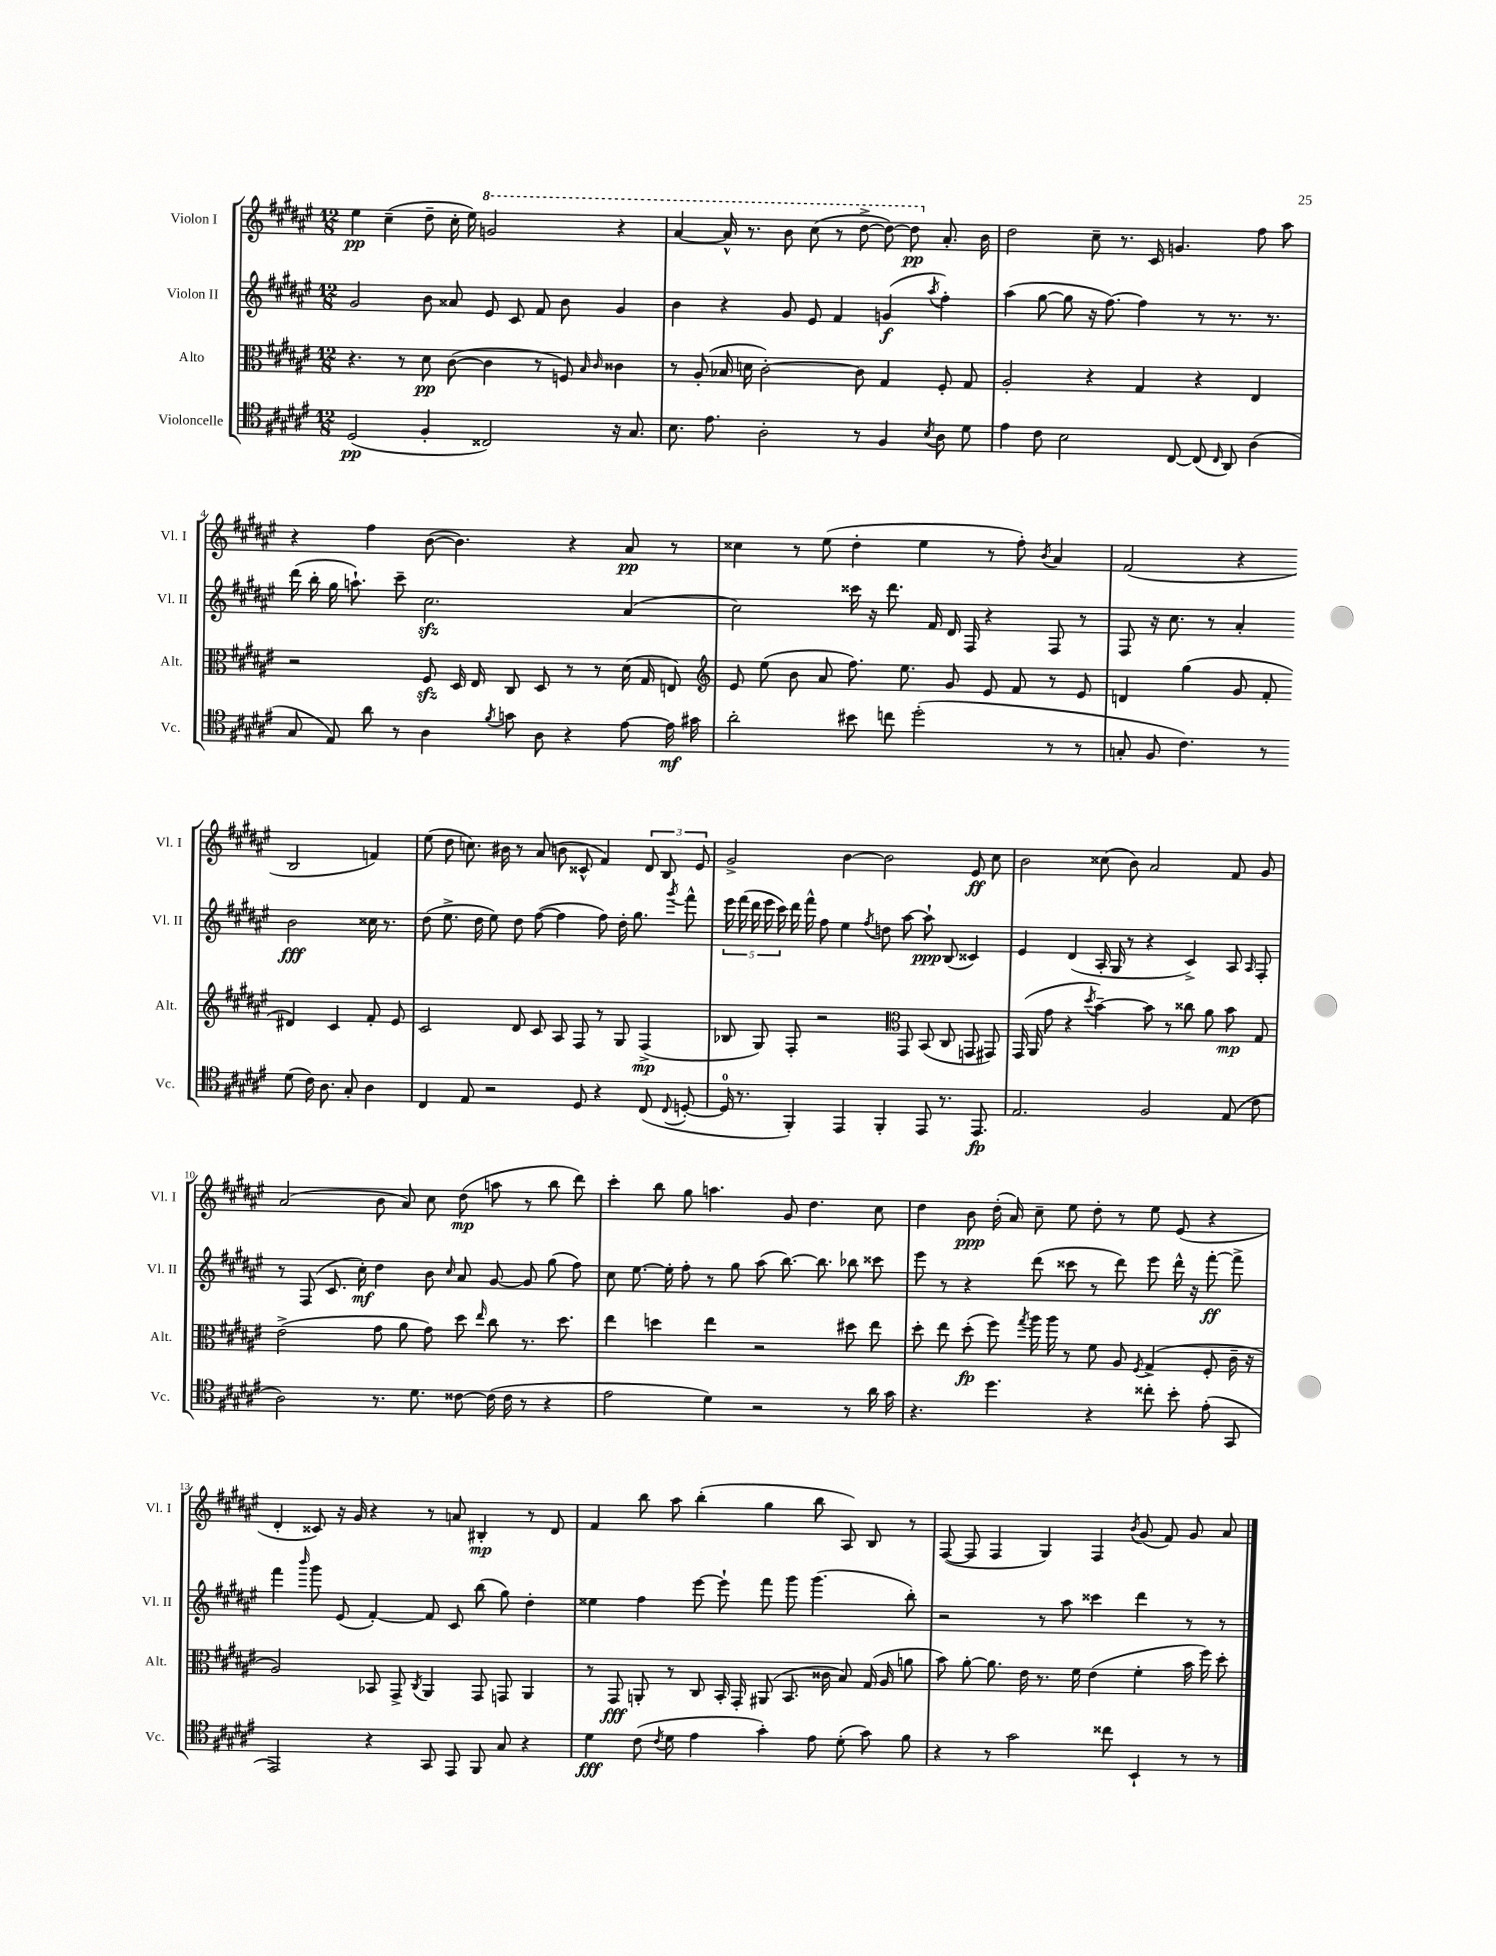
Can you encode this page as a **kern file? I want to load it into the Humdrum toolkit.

**kern	**kern	**kern	**kern
*staff4	*staff3	*staff2	*staff1
*clefC4	*clefC3	*clefG2	*clefG2
*k[f#c#g#d#a#e#]	*k[f#c#g#d#a#e#]	*k[f#c#g#d#a#e#]	*k[f#c#g#d#a#e#]
*M12/8	*M12/8	*M12/8	*M12/8
(2D#	4.r	2g#	4ee#
.	.	.	(4cc#~
.	8r	.	.
4F#'	8d#	8b	8dd#~
.	([8c#	8a##	16cc#'
.	.	.	16ee#)
2C##)	4c#]	8e#	2gg
.	.	8c#	.
.	8r	8f#	.
.	8F)	8b	.
.	16qqB	.	.
.	16qqc#	.	.
16r	4c##	4g#	4r
8.G#	.	.	.
=	=	=	=
8.B	8r	4b	[4aa#
.	(8A#'	.	.
8.e#	.	.	.
.	16B-	4r	16aa#^^]
.	16d	.	8.r
2A#'	[2c#')	.	.
.	.	8g#	8bb
.	.	8e#	(8ccc#
.	.	4f#	8r
8r	8c#]	.	[8ddd#^
4F#	4G#	(4g	8ddd#_)
.	.	.	8ddd#]
8qB	.	8qaa#	.
8A#	8F#'	4ff#')	8.a#'
8d#	8G#	.	.
.	.	.	16b
=	=	=	=
4e#	2A#'	(4aa#	2dd#
8c#	.	[8gg#	.
2B	.	8gg#]	.
.	4r	16r	8cc#~
.	.	[8.ff#)	.
.	.	.	8.r
.	4G#	4ff#]	.
.	.	.	16c#
[8C#	.	.	4.g
(8C#]	4r	8r	.
16qqC#	.	.	.
8AA#)	.	8.r	.
(4A#	4E#	.	8ff#
.	.	8.r	.
.	.	.	8aa#
=	=	=	=
8G#	2r	(16ddd#	4r
.	.	16bb'	.
8E#)	.	16gg#	.
.	.	8.aa`)	.
8a#	.	.	4ff#
8r	.	8ccc#~	.
4A#	8F#	2.cc#	([8b
.	16D#	.	4.b])
.	16E#	.	.
8qf#	.	.	.
8g	8C#	.	.
8A#	8D#	.	.
4r	8r	.	4r
.	8r	.	.
[8e#	(16d#	(4a#	8a#
.	16G#	.	.
16e#]	8E)	.	8r
16g#	.	.	.
=	=	=	=
*	*clefG2	*	*
2a#'	8e#	2cc#)	4cc##
.	(8ee#	.	.
.	8b	.	8r
.	8a#	.	(8ee#
8b#	8.ff#)	16ccc##	4dd#'
.	.	16r	.
8cc	.	8.ddd#	.
.	8.ee#	.	.
(2dd#'	.	.	4ee#
.	.	16f#	.
.	8g#	16d#	.
.	.	16F#	.
.	8e#	4r	8r
.	8f#	.	8ff#')
.	.	.	8qb
8r	8r	8F#	4a#
8r	8e#	8r	.
=	=	=	=
8G'	4d	8F#	(2f#
8F#	.	16r	.
.	.	8.cc#	.
4.c#)	(4gg#	.	.
.	.	8r	.
.	8g#	4a#'	4r
8r	8f#'	.	.
(8d#	4d#)	2b	2B
16c#)	.	.	.
8.A#	.	.	.
.	4c#	.	.
8G'	.	.	.
4A#	8f#'	16cc##	4f)
.	.	8.r	.
.	8e#	.	.
=	=	=	=
4C#	2c#	(8dd#	(8ee#
.	.	8.ee#^	8dd#
8E#	.	.	8.cc)
.	.	16dd#	.
2r	.	8ee#)	.
.	.	.	16b#
.	8d#	8dd#	8r
.	8c#	([8ff#	(8a#
.	8A#	4ff#]	8b
8D#	8F#	.	8c##^^
4r	8r	8ff#)	4f#)
.	8G#	16dd#'	.
.	.	8.gg#	.
(8C#	(4F#^	.	12d#
.	.	.	12B
8qqC#	.	8qggg#	.
[8D'	.	8fff#^^	.
.	.	.	12e#
=	=	=	=
16D]	8B-	20eee#	2g#^
.	.	(20fff#	.
8.r	.	.	.
.	.	20ddd#	.
.	8G#)	.	.
.	.	20eee#	.
.	.	20ccc#)	.
4FF#')	8F#'	16ddd#	.
.	.	16fff#^^	.
.	2r	8ff#	.
4EE#	.	4ee#	[4b
.	.	8qff#	.
4FF#'	.	8dd	2b]
*	*clefC3	*	*
.	8GG#	[8aa#	.
8EE#	(8BB	8aa#`]	.
8.r	8C#	(8B	.
.	8GG	4c##)	8e#
8.EE#	.	.	.
.	8GG#)	.	8cc#
=	=	=	=
2.E#	(16GG#	4e#	2b
.	16AA#	.	.
.	8g#	.	.
.	4r	(4d#	.
.	8qdd#	.	.
.	[4b~)	16A#'	(8cc##
.	.	16G#	.
.	.	8r	8b)
2F#	8b]	4r	2a#
.	8r	.	.
.	8cc##	4c#^)	.
.	8a#	.	.
(8E#	8b	8A#	8f#
.	.	16qqA#	.
8c#	8G#	8F#'	8g#
=	=	=	=
2A#)	(2e#^	8r	(2a#
.	.	(8F#	.
.	.	8.c#	.
.	.	16cc#')	.
8.r	8g#	4dd#	8b
.	8a#	.	8a#)
8.d#	.	.	.
.	8g#)	8b	8cc#
.	.	16qqcc#	.
[8c##	8dd#	8a#	(8dd#
.	16qqee#	.	.
(16c##]	8cc#	[8g#	8aa
16c##	.	.	.
8r	8.r	8g#]	8r
4r	.	(8gg#	8bb
.	8.dd#	.	.
.	.	8ff#)	8ddd#)
=	=	=	=
2e#	4ee#	8cc#	4ccc#'
.	.	[8.ee#	.
.	4dd	.	8bb
.	.	16ee#']	.
.	.	8ff#'	8gg#
4d#)	4ee#	8r	4.aa
.	.	8gg#	.
2r	2r	(8aa#	.
.	.	[8.bb)	8g#
.	.	.	4.dd#
.	.	8.bb]	.
8r	8dd#	8bb-	.
16a#	8ee#	8ccc##	8cc#
16g#	.	.	.
=	=	=	=
4.r	8dd#'	8eee#	4dd#
.	8ee#	8r	.
.	(8dd#'	4r	8b
4.dd#	8ff#)	.	(16dd#'
.	.	.	16a#)
.	8qgg#	.	.
.	16aa#	(8ddd#	8cc#~
.	16aa#	.	.
.	8r	8ccc##	8ee#
4r	8f#	8r	8dd#'
.	8A#	8ddd#)	8r
.	8qF#	.	.
8cc##'	(4G#^	8eee#	8ee#
8b'	.	16ddd#^^	(8e#
.	.	16r	.
(8e#'	8F#'	[8fff#'	4r
8GG#	16c#~	8fff#^]	.
.	16r	.	.
=	=	=	=
2EE#)	2A#)	4fff#	4d#'
.	.	16qqbbb	.
.	.	8ggg#	8c##)
.	.	(8e#	16r
.	.	.	16g#
4r	8BB-	[4f#')	4r
.	8GG#^	.	.
.	8qC#	.	.
8GG#	4AA#	8f#]	8r
8EE#	.	8c#	8a
8FF#	8GG#	(8bb	4B#'
8G#	8GG	8gg#)	.
4r	4AA#	4dd#'	8r
.	.	.	8d#
=	=	=	=
4d#	8r	4ee##	4f#
.	8GG#	.	.
(8c#	8AA'	4ff#	8bb
8qc#	.	.	.
8d#	8r	.	8aa#
4e#	8C#	[8eee#	(4bb'
.	16BB'	8eee#`]	.
.	16GG#'	.	.
4g#')	(8AA#	8fff#	4gg#
.	8.BB	8ggg#	.
8e#	.	(4.ggg#	8bb
.	16c##	.	.
(8d#'	8B)	.	8A#)
8g#)	(16G#	.	8B
.	16A#	.	.
8f#	8a	8bb')	8r
=	=	=	=
4r	8b)	2r	([8F#
.	[8a#'	.	8F#]
8r	8.a#]	.	4F#
2g#	.	.	.
.	16e#	.	.
.	8.r	8r	4G#)
.	.	8aa#	.
.	16f#	.	.
.	(4e#	4ccc##	4F#
8cc##	.	.	.
.	.	.	8qb
4BB`	4f#'	4ddd#	(8g#
.	.	.	8f#)
8r	16b	8r	8g#
.	16ff#)	.	.
8r	8dd#'	8r	8a#
==	==	==	==
*-	*-	*-	*-
